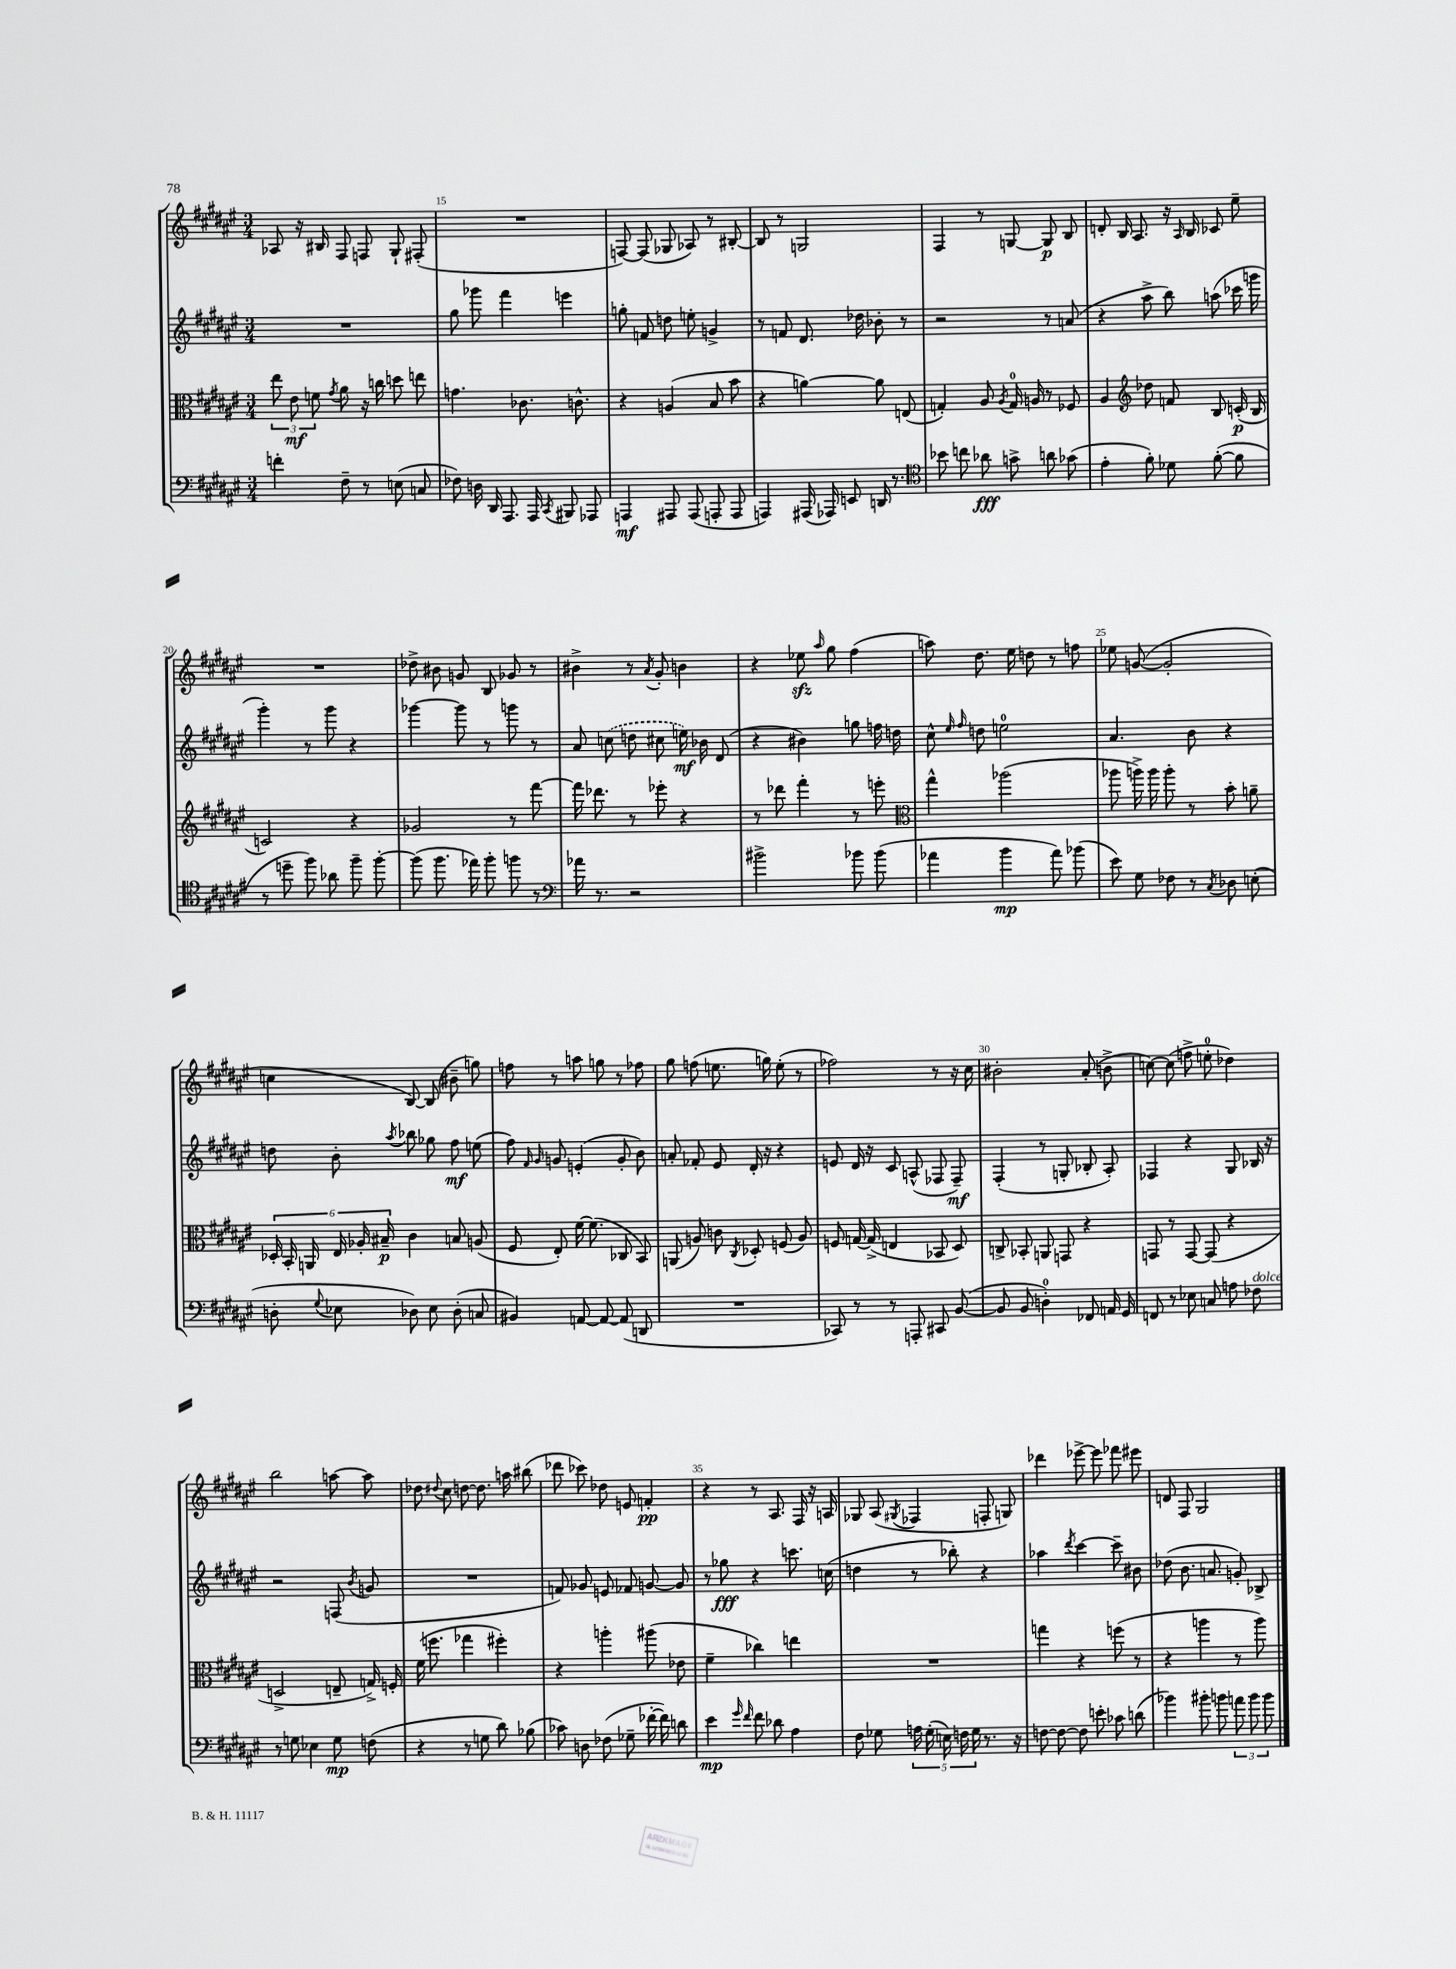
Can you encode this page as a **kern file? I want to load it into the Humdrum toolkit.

**kern	**dynam	**kern	**dynam	**kern	**dynam	**kern	**dynam
*part4	*part4	*part3	*part3	*part2	*part2	*part1	*part1
*staff4	*staff4	*staff3	*staff3	*staff2	*staff2	*staff1	*staff1
*clefF4	*	*clefC3	*	*clefG2	*	*clefG2	*
*k[f#c#g#d#a#e#]	*	*k[f#c#g#d#a#e#]	*	*k[f#c#g#d#a#e#]	*	*k[f#c#g#d#a#e#]	*
*M3/4	*	*M3/4	*	*M3/4	*	*M3/4	*
=14	=14	=14	=14	=14	=14	=14	=14
4fn'\	.	12ee#\	.	2.r	.	8A-X/	.
.	.	12e#\	mf	.	.	.	.
.	.	.	.	.	.	16r	.
.	.	12fn\	.	.	.	.	.
.	.	.	.	.	.	16B#X/	.
.	.	8qg#/	.	.	.	.	.
8F#~\	.	8a#\	.	.	.	8F#/	.
8r	.	16r	.	.	.	8Fn/	.
.	.	16ccn\	.	.	.	.	.
(8En\	.	8ddn\	.	.	.	8G#`/	.
8Cn/	.	8een\	.	.	.	(8F#X'/	.
=15	=15	=15	=15	=15	=15	=15	=15
8F-X\)	.	4.gn\	.	8gg#\	.	2.r	.
16Dn\	.	.	.	8ggg-X\	.	.	.
16DD#/	.	.	.	.	.	.	.
8.AAA#/	.	.	.	4fff#\	.	.	.
.	.	8.c-X\	.	.	.	.	.
16AAA#/	.	.	.	.	.	.	.
8qCC#/	.	.	.	.	.	.	.
8BBB#X/	.	.	.	4eeen\	.	.	.
.	.	8.cn^^\	.	.	.	.	.
8AAA-X/	.	.	.	.	.	.	.
=16	=16	=16	=16	=16	=16	=16	=16
4AAAn/	mf	4r	.	8ggn'\	.	[8Fn/)	.
.	.	.	.	8fn/	.	(8F/]	.
8AAA#X/	.	(4An/	.	8ddn\	.	8G-X/	.
(8AAA#/	.	.	.	8een'\	.	8A-X/)	.
8AAAn'/	.	8B/	.	4gn^/	.	8r	.
8AAA/	.	8b\	.	.	.	[8B#X'/	.
=17	=17	=17	=17	=17	=17	=17	=17
4AAAn/)	.	4r	.	8r	.	8B#/]	.
.	.	.	.	8fn/	.	8r	.
(16AAA#X/	.	[4an\)	.	8.d#/	.	2Gn/	.
16AAA-X/)	.	.	.	.	.	.	.
8EEn/	.	.	.	.	.	.	.
.	.	.	.	16dd-X\	.	.	.
16DDn/	.	8a\]	.	8b-X'\	.	.	.
8.r	.	.	.	.	.	.	.
.	.	(8En/	.	8r	.	.	.
=18	=18	=18	=18	=18	=18	=18	=18
*clefC4	*	*	*	*	*	*	*
8b-X\	.	4Gn'/)	.	2r	.	4F#/	.
8ccn\	.	.	.	.	.	.	.
8a-X\	fff	8A#/	.	.	.	8r	.
.	.	8qA#/	.	.	.	.	.
8gn^\	.	16G/	.	.	.	[8Gn/	.
.	.	16An/	.	.	.	.	.
8an\	.	8r	.	8r	.	8G/]	p
(8g-X\	.	8F-X/	.	(8an/	.	8B/	.
=19	=19	=19	=19	=19	=19	=19	=19
4e#'\	.	4A#/	.	4r	.	8dn'/	.
.	.	.	.	.	.	16B/	.
.	.	.	.	.	.	8.A#/	.
*	*	*clefG2	*	*	*	*	*
8f#'\)	.	8dd-X\	.	8aa#^\	.	.	.
8d-X\	.	8fn/	.	8bb\)	.	16r	.
.	.	.	.	.	.	16qqA#/	.
.	.	.	.	.	.	16B/	.
([8f#'\	.	8B/	.	(8aan\	.	8c-X/	.
8f#\]	.	(16cn'/	p	16ccc-X\	.	8ee#~\	.
.	.	16B/	.	16gggn\	.	.	.
!!LO:LB:g=z
=20	=20	=20	=20	=20	=20	=20	=20
8r	.	2cn/)	.	4ggg#'\)	.	2.r	.
8ddn~\	.	.	.	.	.	.	.
8ff#\)	.	.	.	8r	.	.	.
8a-X\	.	.	.	8ggg#\	.	.	.
8ff#~\	.	4r	.	4r	.	.	.
[8ff#'\	.	.	.	.	.	.	.
=21	=21	=21	=21	=21	=21	=21	=21
(8ff#\]	.	2g-X/	.	[4ggg-X\	.	8dd-X^\	.
8.ff#\	.	.	.	.	.	8b#X\	.
.	.	.	.	8ggg-\]	.	8gn/	.
16ee-X\)	.	.	.	.	.	.	.
8ff#'\	.	.	.	8r	.	8B/	.
8ffn\	.	8r	.	8gggn\	.	8g-X/	.
8r	.	[8fff#\	.	8r	.	8r	.
=22	=22	=22	=22	=22	=22	=22	=22
*clefF4	*	*	*	*	*	*	*
16a-X\	.	16fff#\]	.	8a#/	.	4b#X^\	.
8.r	.	8.ddd-X\	.	.	.	.	.
.	.	.	.	(8ccn\	.	.	.
2r	.	8r	.	8ddn\	.	8r	.
.	.	.	.	.	.	8qa#/	.
.	.	8eee-X'\	.	8cc#X\	.	8g#'/	.
.	.	4r	.	16een\)	mf	4bn\	.
.	.	.	.	16b-X\	.	.	.
.	.	.	.	(8d#/	.	.	.
=23	=23	=23	=23	=23	=23	=23	=23
2b#X^\	.	8r	.	4r	.	4r	.
.	.	8ddd-X\	.	.	.	.	.
.	.	4fff#'\	.	4b#X\)	.	8ee-Xzz\	.
.	.	.	.	.	.	16qqaa#/	.
.	.	.	.	.	.	8gg#\	.
8b-X\	.	8r	.	8ggn\	.	(4ff#\	.
(8b-\	.	8eeen'\	.	16ffn\	.	.	.
.	.	.	.	16ddn\	.	.	.
=24	=24	=24	=24	=24	=24	=24	=24
*	*	*clefC3	*	*	*	*	*
4a-X\	.	4gg#^^\	.	8cc#^^\	.	8aan\)	.
.	.	.	.	16qqee#/	.	.	.
.	.	.	.	16qqff#/	.	.	.
.	.	.	.	8ddn\	.	8.dd#\	.
4b\	mp	(2aa-X\	.	2een\	.	.	.
.	.	.	.	.	.	16ee#\	.
.	.	.	.	.	.	8ddn\	.
8a-\)	.	.	.	.	.	8r	.
(8b-X\	.	.	.	.	.	8ffn\	.
=25	=25	=25	=25	=25	=25	=25	=25
8e#\)	.	8aa-X\	.	4.a#/	.	8ee-X\	.
8G#\	.	16aan^\)	.	.	.	([8gn/	.
.	.	16aa\	.	.	.	.	.
8F-X\	.	8aa'\	.	.	.	2g'/]	.
8r	.	8r	.	8b\	.	.	.
8qC#/	.	.	.	.	.	.	.
8D-X\	.	8b'\	.	4r	.	.	.
(8En'\	.	8an~\	.	.	.	.	.
!!LO:LB:g=z
=26	=26	=26	=26	=26	=26	=26	=26
8Dn'\	.	24D-X'/	.	8ddn\	.	4ccn\	.
.	.	24BB'/	.	.	.	.	.
.	.	24AAn/	.	.	.	.	.
8qqG#/	.	.	.	.	.	.	.
8E-X\	.	24E#/	.	8b'\	.	.	.
.	.	24A-X'/	.	.	.	.	.
.	.	24B#X~/	p	.	.	.	.
.	.	.	.	8qaa#/	.	.	.
8D-X\)	.	4c#\	.	8bb-X\	.	[8B/)	.
8E-\	.	.	.	8gg-X\	.	(8B/]	.
(8D-'\	.	8Bn/	.	8ff#\	mf	8b#X~\	.
8Cn/	.	(8An/	.	(8een\	.	8ggn\)	.
=27	=27	=27	=27	=27	=27	=27	=27
4BB#X/)	.	8F#/	.	8ff#\)	.	8ffn\	.
.	.	.	.	16qqf#/	.	.	.
.	.	.	.	16qqg#/	.	.	.
.	.	8E#'/)	.	8gn/	.	8r	.
[8AAn/	.	[16f#\	.	(4en'/	.	8aan\	.
.	.	(8.f#\]	.	.	.	.	.
8AA/_	.	.	.	.	.	8ggn\	.
(8AA/]	.	8C-X/	.	8g'/	.	8r	.
8DDn/	.	8BB/)	.	8b\)	.	8ff-X\	.
=28	=28	=28	=28	=28	=28	=28	=28
2.r	.	(8AAn/	.	8an'/	.	8gg#\	.
.	.	8An/)	.	8f-X'/	.	(8ffn\	.
.	.	8cn\	.	8e#/	.	8.een\	.
.	.	8qC#/	.	.	.	.	.
.	.	8D-X'/	.	16d#'/	.	.	.
.	.	.	.	16r	.	16ggn\)	.
.	.	(8Fn/	.	4r	.	(8ee'\	.
.	.	8A/)	.	.	.	8r	.
=29	=29	=29	=29	=29	=29	=29	=29
8CC-X/)	.	8Fn/	.	8en/	.	2ff-X\)	.
8r	.	[16Gn/	.	16d#/	.	.	.
.	.	(16G^/]	.	16r	.	.	.
8r	.	4En/	.	8c#/	.	.	.
8AAAn'/	.	.	.	(8An^^/	.	.	.
8CC#X/	.	8BB-X/	.	8F-X/	.	8r	.
([8BB/	.	8D#/)	.	8F-~/)	mf	16r	.
.	.	.	.	.	.	16cc#\	.
=30	=30	=30	=30	=30	=30	=30	=30
8BB/]	.	8Cn^/	.	(4F#'/	.	2b#X'\	.
8BB/	.	8BB-X'/	.	.	.	.	.
4Dn'\)	.	8AAn/	.	8r	.	.	.
.	.	8GGn/	.	8Gn'/	.	.	.
8FF-X/	.	4r	.	8B-X'/	.	(8a#'/	.
16AAn/	.	.	.	8A#'/)	.	8bn^\	.
16GG#/	.	.	.	.	.	.	.
=31	=31	=31	=31	=31	=31	=31	=31
8FFn/	.	8GGn/	.	4F-X/	.	[8ccn\)	.
8r	.	8r	.	.	.	(8cc\]	.
8E-X\	.	[8GG/	.	4r	.	8ffn^\	.
8Cn/	.	(8GG/]	.	.	.	8een'\	.
8An\	.	4r	.	8G#/	.	4dd-X\)	.
!LO:TX:a:i:t=dolce	!	!	!	!	!	!	!
8F-X\	.	.	.	16B-X/	.	.	.
.	.	.	.	16r	.	.	.
!!LO:LB:g=z
=32	=32	=32	=32	=32	=32	=32	=32
8r	.	2Dn^/	.	2r	.	2bb\	.
8Gn\	.	.	.	.	.	.	.
4E-X\	.	.	.	.	.	.	.
8G\	mp	8En~/	.	(8Fn/	.	[8aan\	.
.	.	.	.	8qb/	.	.	.
(8Fn\	.	16Gn^/)	.	8gn/	.	8aa\]	.
.	.	16Fn'/	.	.	.	.	.
=33	=33	=33	=33	=33	=33	=33	=33
4r	.	(16f#\	.	2.r	.	8dd-X\	.
.	.	8.ffn\	.	.	.	.	.
.	.	.	.	.	.	8qqdd#X/	.
.	.	.	.	.	.	8cc#\	.
8r	.	4gg-X\	.	.	.	[8ddn\	.
8Gn\	.	.	.	.	.	8.dd\]	.
8d#\)	.	4ff#X'\)	.	.	.	.	.
.	.	.	.	.	.	16aan\	.
(8B-X\	.	.	.	.	.	(8bb#X\	.
=34	=34	=34	=34	=34	=34	=34	=34
8c-X\)	.	4r	.	8fn/)	.	8ddd-X\	.
8Dn\	.	.	.	8g-X/	.	8ccc-X\)	.
(8F-X\	.	4aan'\	.	8en/	.	8dd-X\	.
8G-X~\	.	.	.	8f-X/	.	8en/	.
[16f-X'\	.	(8aa#X\	.	[8gn/	.	4fn'/	pp
16f-\])	.	.	.	.	.	.	.
8dn\	.	8e-X\	.	8g/]	.	.	.
=35	=35	=35	=35	=35	=35	=35	=35
4e#\	mp	4f#~\	.	8r	.	4r	.
.	.	.	.	8gg-X\	fff	.	.
16qqg#/	.	.	.	.	.	.	.
16qqf#/	.	.	.	.	.	.	.
8f#\	.	4cc-X\)	.	4r	.	8r	.
8d-X\	.	.	.	.	.	8.A#/	.
4A#\	.	4een\	.	8.cccn\	.	.	.
.	.	.	.	.	.	16F#/	.
.	.	.	.	.	.	16r	.
.	.	.	.	(16ccn\	.	16An/	.
=36	=36	=36	=36	=36	=36	=36	=36
8F#\	.	2.r	.	4ddn\	.	8G-X/	.
8G-X\	.	.	.	.	.	(8A#/	.
.	.	.	.	.	.	8qG#X/	.
20An\	.	.	.	8r	.	4F-X/	.
(20G-'\	.	.	.	.	.	.	.
20En\)	.	.	.	.	.	.	.
.	.	.	.	8bb-X'\)	.	.	.
20Fn\	.	.	.	.	.	.	.
20G-\	.	.	.	.	.	.	.
8.r	.	.	.	4r	.	8Fn'/	.
.	.	.	.	.	.	8Gn/)	.
16r	.	.	.	.	.	.	.
=37	=37	=37	=37	=37	=37	=37	=37
[8Fn\	.	4ggn\	.	4aa-X\	.	4ddd-X\	.
8F\_	.	.	.	.	.	.	.
.	.	.	.	8qddd#/	.	.	.
8F\]	.	4r	.	[4ccc#\	.	[8eee-X^\	.
8en'\	.	.	.	.	.	8eee-\]	.
8c-X\	.	(8ffn\	.	8ccc#~\]	.	8fff-X\	.
(8dn\	.	8r	.	8b#X\	.	8eee#X\	.
=38	=38	=38	=38	=38	=38	=38	=38
4b-X\)	.	4r	.	(8dd-X\	.	8dn/	.
.	.	.	.	8.b\	.	8F#/	.
8b#X'\	.	4aan\	.	.	.	2G#/	.
.	.	.	.	8.an/	.	.	.
8bn\	.	.	.	.	.	.	.
12an\	.	8r	.	8gn'/)	.	.	.
12b\	.	.	.	.	.	.	.
.	.	8aa\)	.	8B-X^/	.	.	.
12b\	.	.	.	.	.	.	.
==	==	==	==	==	==	==	==
*-	*-	*-	*-	*-	*-	*-	*-
